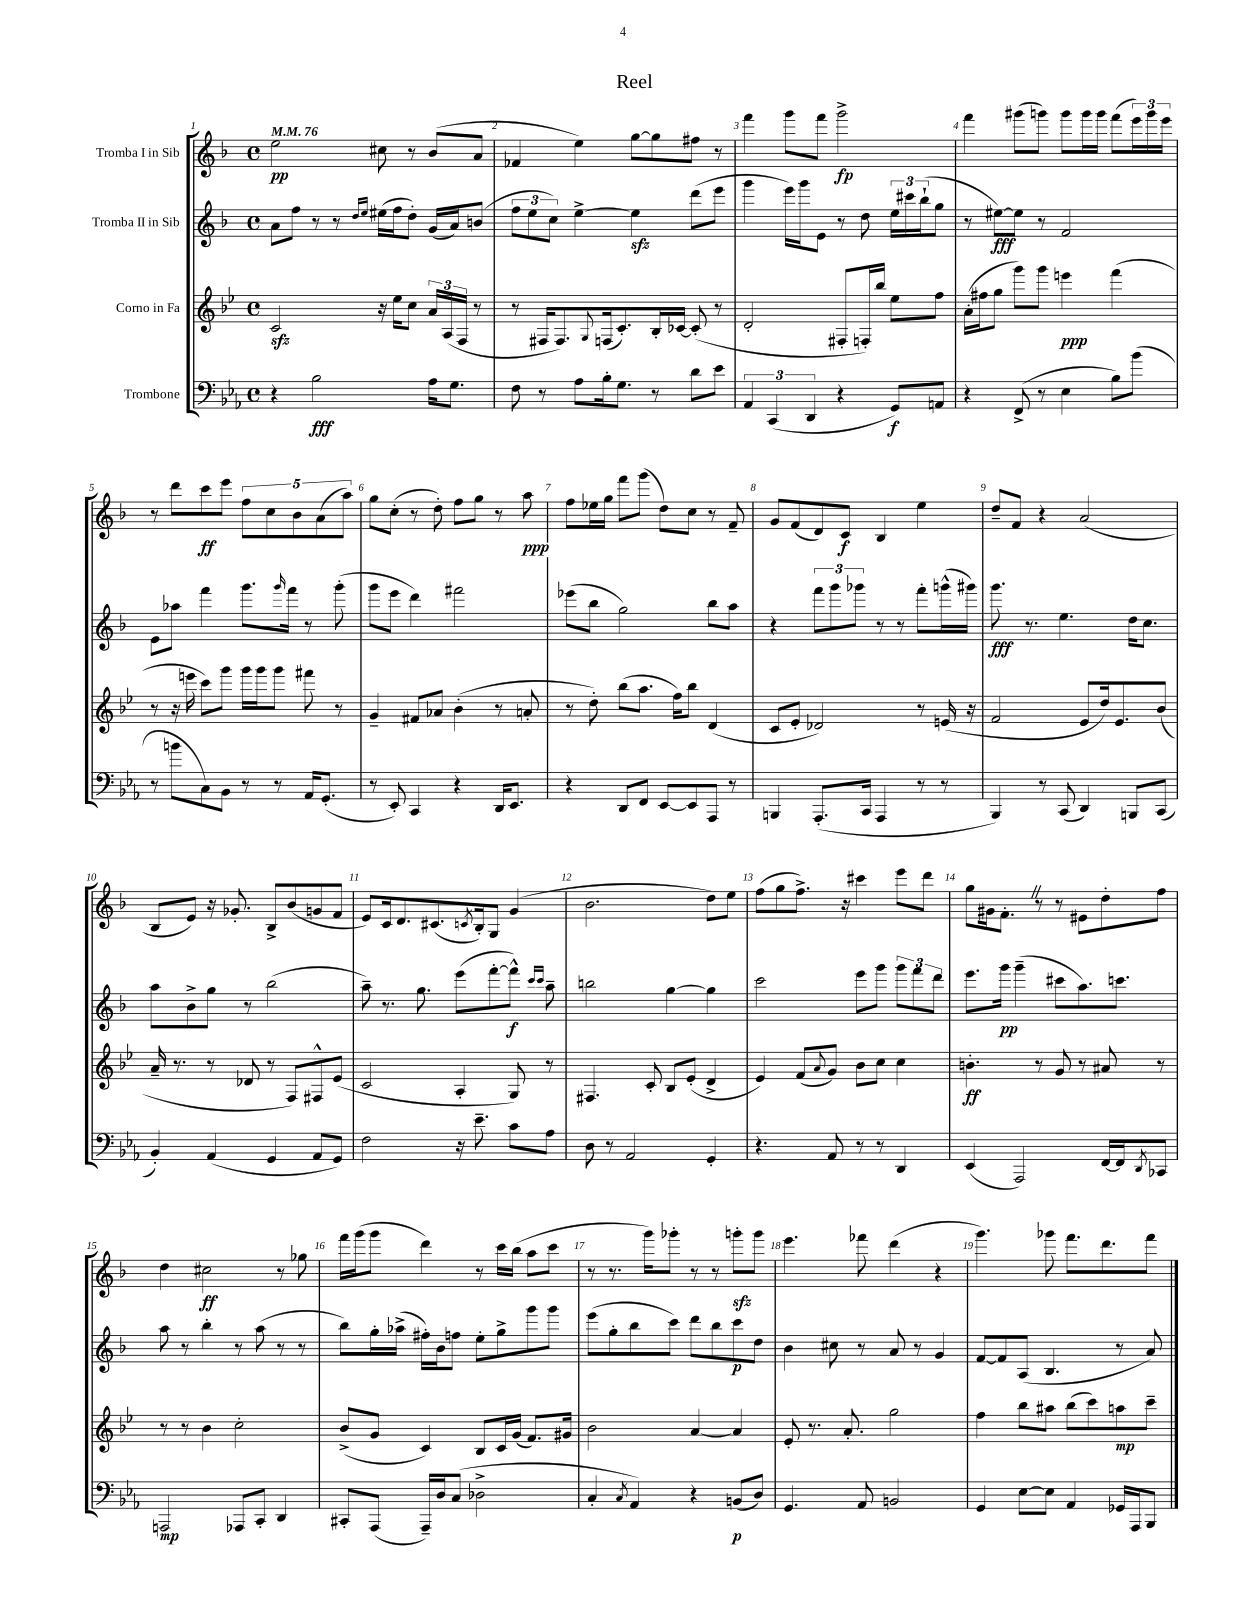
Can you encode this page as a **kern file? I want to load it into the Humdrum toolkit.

**kern	**kern	**kern	**kern
*staff4	*staff3	*staff2	*staff1
*clefF4	*clefG2	*clefG2	*clefG2
*k[b-e-a-]	*k[b-e-]	*k[b-]	*k[b-]
*M4/4	*M4/4	*M4/4	*M4/4
*met(c)	*met(c)	*met(c)	*met(c)
*MM76	*MM76	*MM76	*MM76
4r	2c	8a	2ee
.	.	8ff	.
2B-	.	8r	.
.	.	8r	.
.	.	16qqdd	.
.	.	16qqee	.
.	16r	(16ee#	8cc#
.	16ee-	16ff	.
.	8cc	8dd')	8r
16A-	24a	(16g	(8b-
.	(24A	.	.
8.G	.	16a)	.
.	24F	.	.
.	8r	(8b	8a
=	=	=	=
8F	8r	12ff	4f-
.	.	12ee	.
8r	16F#	.	.
.	.	12cc)	.
.	8.F#)	.	.
8A-	.	[4ee^	4ee)
.	8qqG	.	.
16B-'	(16F	.	.
8.G	8.c')	.	.
.	.	4ee]	[8gg
8r	16B-'	.	8gg]
.	[16c-	.	.
8d	(8c-']	(8ddd	8ff#
8e-	8r	8eee	8r
=	=	=	=
6AA-	2d'	4ggg	4fff
(6CC	.	.	.
.	.	16eee)	8ggg
.	.	16ggg	.
6DD	.	.	.
.	.	8e	8fff
4r	8F#'	8r	2ggg^
.	16F')	8dd	.
.	16bb-	.	.
8GG)	8ee-	24ee	.
.	.	24ccc#	.
.	.	(24bb-`	.
8AA	8ff	8gg	.
=	=	=	=
4r	(16a'	8r	4fff
.	16ff#	.	.
.	8gg	[8ee#)	.
(8FF^	8ggg)	8ee#]	(8ggg#
8r	8ggg	8r	8ggg)
4E-	4eee	2f	8ggg
.	.	.	16ggg
.	.	.	16ggg
8B-)	(4fff	.	(8fff
(8b-	.	.	24eee)
.	.	.	24ggg
.	.	.	24eee
=	=	=	=
8r	8r	8e	8r
8b	16r	8aa-	8ddd
.	16eee	.	.
8C)	8ccc)	4fff	8ccc
8BB-	8ggg	.	8eee
8r	16ggg	8.ggg	10ff
.	16ggg	.	.
.	.	.	10cc
8r	8ggg	.	.
.	.	16qqggg	.
.	.	16fff	.
.	.	.	10b-
16AA-	8fff#	8r	.
.	.	.	(10a
(8.GG'	.	.	.
.	8r	(8ggg'	.
.	.	.	10aa)
=	=	=	=
8r	4g~	8ggg	8gg
8EE-')	.	8eee	(8cc'
4CC	8f#	4ddd)	8r
.	8a-	.	8dd')
4r	(4b-'	2fff#	8ff
.	.	.	8gg
16DD	8r	.	8r
8.EE-	.	.	.
.	8a'	.	8aa
=	=	=	=
4r	8r	(8eee-	8ff
.	8dd')	8bb-	16ee-
.	.	.	16gg
8DD	(8bb-	2gg)	8fff
8FF	8.aa	.	(8ggg
[8EE-	.	.	8dd)
.	16ff)	.	.
8EE-]	8bb-	.	8cc
8AAA-	(4d	8bb-	8r
8r	.	8aa	8f~
=	=	=	=
4BBB	8c	4r	8g
.	8e-'	.	(8f
(8.AAA-'	2d-)	12fff	8d)
.	.	12ggg	.
.	.	.	8c
.	.	12ggg-	.
16CC	.	.	.
4AAA-	.	8r	4B-
.	.	8r	.
8r	8r	8fff'	4ee
8r	(16e	(16ggg^^	.
.	16r	16ggg#)	.
=	=	=	=
4BBB-)	2f	8.ggg	8dd~
.	.	.	8f
.	.	8.r	.
8r	.	.	4r
(8CC	.	4.ee	.
4DD)	8e-	.	(2a
.	16dd)	.	.
.	8.e-	.	.
8BBB	.	16dd	.
.	.	8.cc	.
(8CC	(8b-	.	.
=	=	=	=
4BB-')	16a~	8aa	8B-
.	8.r	.	.
.	.	8b-^	8e)
(4AA-	8r	8gg	16r
.	.	.	8.g-'
.	8d-	8r	.
4GG	8r	(2bb-	8B-^
.	8F)	.	(8b-
8AA-	8F#^^	.	8g
8GG)	(8e-	.	8f
=	=	=	=
2F	2c	8aa~)	8e)
.	.	8.r	16c
.	.	.	8.d
.	.	8.gg	.
.	.	.	(8.c#
16r	4A'	(8eee	.
.	.	.	8qc
8.e-~	.	.	16B-')
.	.	[8fff'	8G
8c	8G)	8fff^^])	(4g
.	.	16qqccc	.
.	.	16qqccc	.
8A-	8r	8aa~	.
=	=	=	=
8D	4.F#	2bb	2.b-
8r	.	.	.
2AA-	.	.	.
.	8c'	.	.
.	8B-	[4gg	.
.	(8e-'	.	.
4GG'	4d^	4gg]	8dd)
.	.	.	8ee
=	=	=	=
4.r	4e-)	2ccc	(8ff
.	.	.	8gg
.	(8f	.	8.ff^)
.	8qqa	.	.
8AA-	8g)	.	.
.	.	.	16r
8r	8b-	8eee	4ccc#
8r	8cc	8ggg	.
4DD	4cc	12ggg	8eee
.	.	12fff	.
.	.	.	8ddd
.	.	12ddd	.
=	=	=	=
(4EE-	4.b'	8.eee	8gg
.	.	.	16g#
.	.	16ggg	8.f'
2AAA-)	.	(4ggg~	.
.	8r	.	8r
.	8g	8ccc#	8r
.	8r	8.aa)	8e#
[16FF	8a#	.	8dd'
16FF]	.	8.ccc	.
8qDD	.	.	.
8CC-	8r	.	8ff
=	=	=	=
2AAA	8r	8aa	4dd
.	8r	8r	.
.	4b-	4bb-'	2cc#
8AAA-	2cc'	8r	.
8CC'	.	(8aa	.
4DD	.	8r	8r
.	.	8r	8gg-
=	=	=	=
8CC#'	(8b-^	8bb-)	16fff
.	.	.	(16ggg
(8AAA-	8g	16gg'	8ggg
.	.	(16aa-^	.
16AAA-~)	4c)	16ff#')	4ddd)
16D	.	16b-	.
(8C	.	8ff	.
2D-^	8B-	8ee'	8r
.	16c	8gg^	16ccc
.	(16g	.	(16bb-
.	8.f)	8ggg	8aa
.	.	8ggg	8ccc
.	16g#	.	.
=	=	=	=
4C'	2b-	(8eee	8r
.	.	8gg'	8.r
8qC	.	.	.
4AA-)	.	8bb-	.
.	.	.	16ggg)
.	.	8ccc)	8ggg-'
4r	[4a	8ddd	8r
.	.	8bb-	8r
(8BB	4a]	8ccc	8ggg'
8D)	.	8dd	8ggg
=	=	=	=
4.GG	8e-'	4b-	4.eee
.	8.r	.	.
.	.	8cc#	.
.	8.a'	.	.
8AA-	.	8r	8fff-
2BB	2gg	8a	(4ddd
.	.	8r	.
.	.	4g	4r
=	=	=	=
4GG	4ff	[8f	4.ggg)
.	.	8f]	.
[8E-	8bb-	(8A	.
8E-]	8aa#	4.B-	8ggg-
4AA-	(8bb-	.	8.fff
.	8ccc)	.	.
.	.	.	8.ddd
16GG-	8aa	8r	.
16AAA-	.	.	.
8BBB-	8ccc~	8a)	8fff
==	==	==	==
*-	*-	*-	*-
